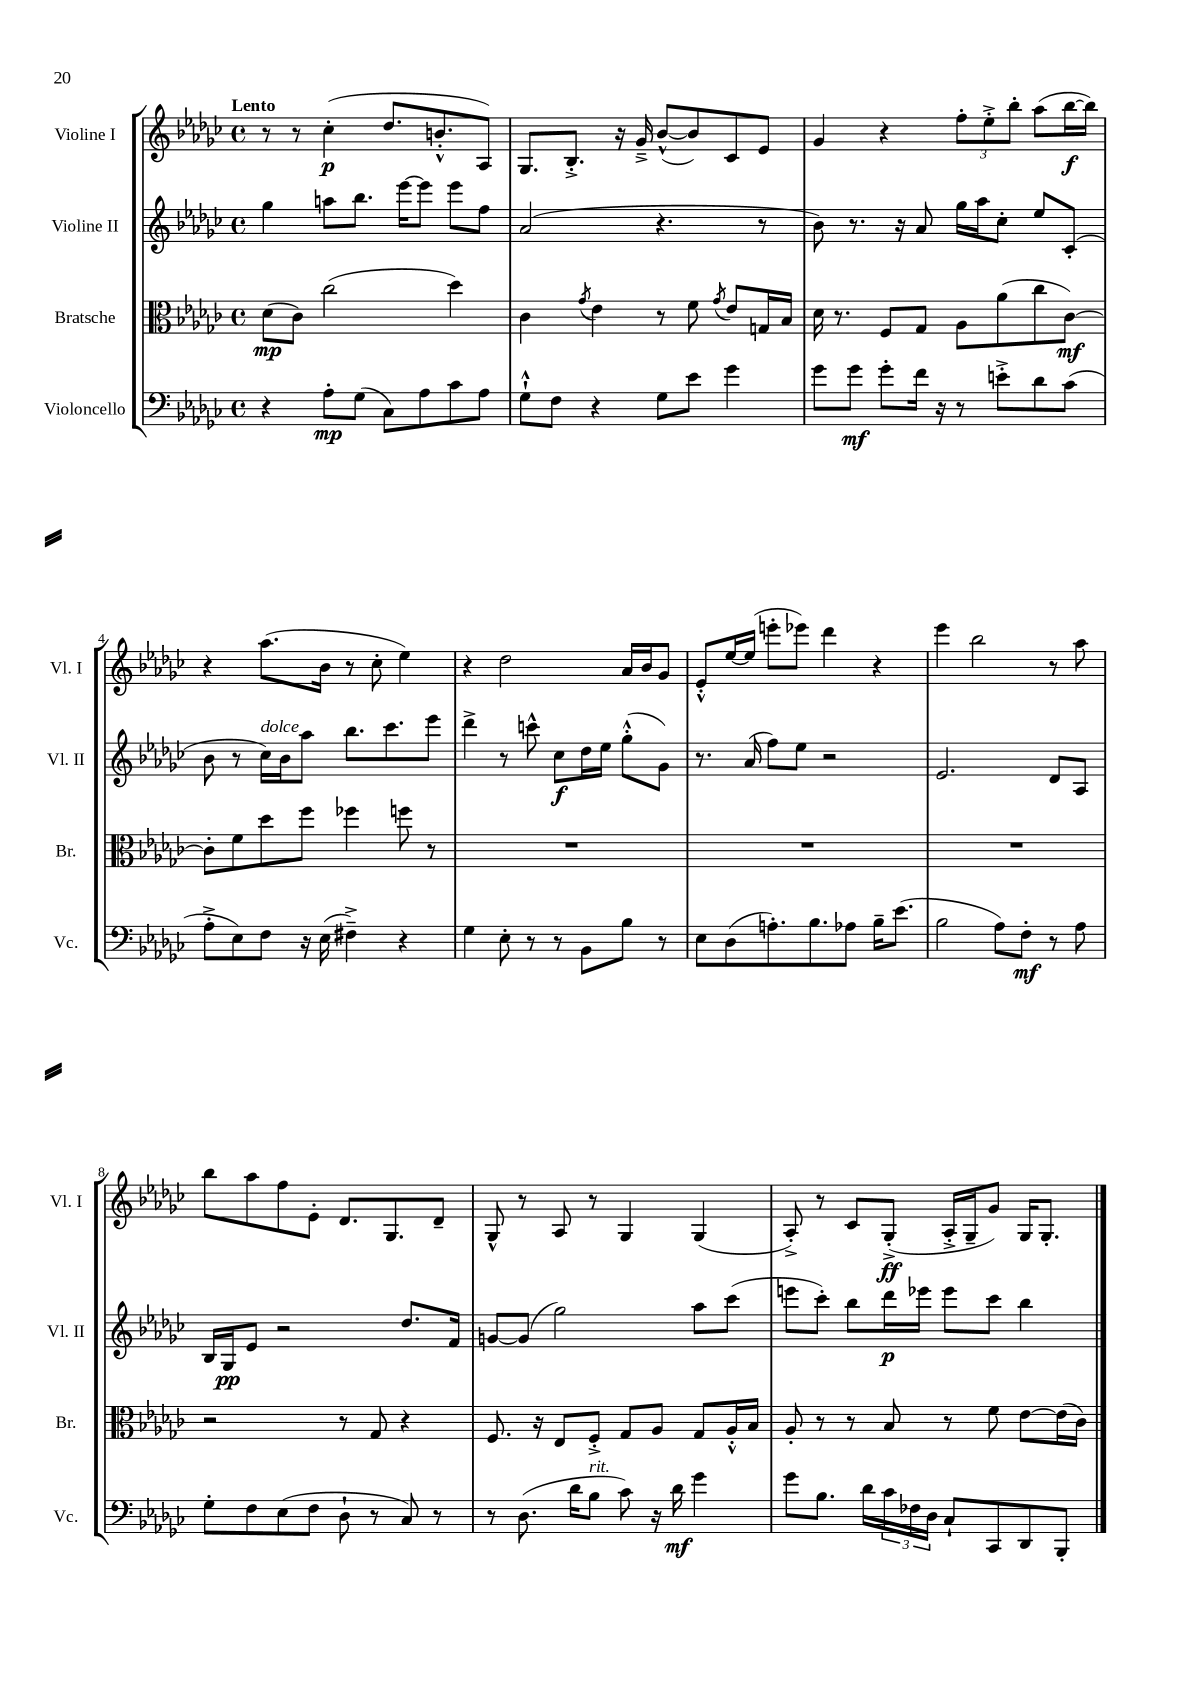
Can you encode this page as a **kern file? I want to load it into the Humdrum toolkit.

**kern	**dynam	**kern	**dynam	**kern	**dynam	**kern	**dynam
*part4	*part4	*part3	*part3	*part2	*part2	*part1	*part1
*staff4	*staff4	*staff3	*staff3	*staff2	*staff2	*staff1	*staff1
*I"Violoncello	*	*I"Bratsche	*	*I"Violine II	*	*I"Violine I	*
*I'Vc.	*	*I'Br.	*	*I'Vl. II	*	*I'Vl. I	*
*clefF4	*	*clefC3	*	*clefG2	*	*clefG2	*
*k[b-e-a-d-g-c-]	*	*k[b-e-a-d-g-c-]	*	*k[b-e-a-d-g-c-]	*	*k[b-e-a-d-g-c-]	*
*M4/4	*	*M4/4	*	*M4/4	*	*M4/4	*
*met(c)	*	*met(c)	*	*met(c)	*	*met(c)	*
=1	=1	=1	=1	=1	=1	=1	=1
!	!	!	!	!	!	!LO:TX:a:B:t=Lento	!
4r	.	(8d-\L	mp	4gg-\	.	8r	.
.	.	8c-\J)	.	.	.	8r	.
8A-'\L	mp	(2cc-\	.	8aan\L	.	(4cc-'\	p
(8G-\J	.	.	.	8.bb-\J	.	.	.
8C-\L)	.	.	.	.	.	8.dd-/L	.
.	.	.	.	[16eee-\KL	.	.	.
8A-\	.	.	.	8eee-\J]	.	.	.
.	.	.	.	.	.	8.bn'^^/	.
8c-\	.	4dd-\)	.	8eee-\L	.	.	.
8A-\J	.	.	.	8ff\J	.	8A-/J)	.
=2	=2	=2	=2	=2	=2	=2	=2
8G-`^^\L	.	4c-\	.	(2a-/	.	8.G-/L	.
8F\J	.	.	.	.	.	.	.
.	.	.	.	.	.	8.B-'^/J	.
.	.	8qg-/	.	.	.	.	.
4r	.	4e-\	.	.	.	.	.
.	.	.	.	.	.	16r	.
.	.	.	.	.	.	16g-~^/	.
8G-\L	.	8r	.	4.r	.	([8b-^^/L	.
8e-\J	.	8f\	.	.	.	8b-/])	.
.	.	8qg-/	.	.	.	.	.
4g-\	.	8e-/L	.	.	.	8c-/	.
.	.	16Gn/L	.	8r	.	8e-/J	.
.	.	16B-/JJ	.	.	.	.	.
=3	=3	=3	=3	=3	=3	=3	=3
8g-\L	.	16d-\	.	8b-\)	.	4g-/	.
.	.	8.r	.	.	.	.	.
8g-\J	mf	.	.	8.r	.	.	.
8g-'\L	.	8F/L	.	.	.	4r	.
.	.	.	.	16r	.	.	.
16f\Jk	.	8G-/J	.	8a-/	.	.	.
16r	.	.	.	.	.	.	.
8r	.	8A-\L	.	16gg-\LL	.	12ff'\L	.
.	.	.	.	16aa-\J	.	.	.
.	.	.	.	.	.	12ee-'^\	.
8en'^\L	.	(8a-\	.	8cc-'\J	.	.	.
.	.	.	.	.	.	12bb-'\J	.
8d-\	.	8cc-\	.	8ee-/L	.	(8aa-\L	.
(8c-\J	.	[8c-\J)	mf	(8c-'/J	.	[16bb-\L	f
.	.	.	.	.	.	16bb-\JJ])	.
!!LO:LB:g=z
=4	=4	=4	=4	=4	=4	=4	=4
8A-'^\L	.	8c-'\L]	.	8b-\	.	4r	.
8E-\)	.	8f\	.	8r	.	.	.
!	!	!	!	!LO:TX:a:i:t=dolce	!	!	!
8F\J	.	8dd-\	.	16cc-\LL)	.	(8.aa-\L	.
.	.	.	.	16b-\J	.	.	.
16r	.	8ff\J	.	8aa-\J	.	.	.
(16E-\	.	.	.	.	.	16b-\Jk	.
4F#X~^\)	.	4ff-X\	.	8.bb-\L	.	8r	.
.	.	.	.	.	.	8cc-'\	.
.	.	.	.	8.ccc-\	.	.	.
4r	.	8ffn\	.	.	.	4ee-\)	.
.	.	8r	.	8eee-\J	.	.	.
=5	=5	=5	=5	=5	=5	=5	=5
4G-\	.	1r	.	4ddd-^\	.	4r	.
8E-'\	.	.	.	8r	.	2dd-\	.
8r	.	.	.	8cccn^^\	.	.	.
8r	.	.	.	8cc-\L	f	.	.
8BB-\L	.	.	.	16dd-\L	.	.	.
.	.	.	.	16ee-\JJ	.	.	.
8B-\J	.	.	.	(8gg-'^^\L	.	16a-/LL	.
.	.	.	.	.	.	16b-/J	.
8r	.	.	.	8g-\J)	.	8g-/J	.
=6	=6	=6	=6	=6	=6	=6	=6
8E-\L	.	1r	.	8.r	.	8e-'^^/L	.
(8D-\	.	.	.	.	.	[16ee-/L	.
.	.	.	.	(16a-/	.	(16ee-/JJ]	.
8.An'\)	.	.	.	8ff\L)	.	8eeen'\L	.
.	.	.	.	8ee-\J	.	8eee-X\J)	.
8.B-\	.	.	.	.	.	.	.
.	.	.	.	2r	.	4ddd-\	.
8A-X\J	.	.	.	.	.	.	.
16B-~\KL	.	.	.	.	.	4r	.
(8.e-\J	.	.	.	.	.	.	.
=7	=7	=7	=7	=7	=7	=7	=7
2B-\	.	1r	.	2.e-/	.	4eee-\	.
.	.	.	.	.	.	2bb-\	.
8A-\L)	.	.	.	.	.	.	.
8F'\J	mf	.	.	.	.	.	.
8r	.	.	.	8d-/L	.	8r	.
8A-\	.	.	.	8A-/J	.	8aa-\	.
!!LO:LB:g=z
=8	=8	=8	=8	=8	=8	=8	=8
8G-'\L	.	2r	.	16B-/LL	.	8bb-\L	.
.	.	.	.	16G-/J	pp	.	.
8F\	.	.	.	8e-/J	.	8aa-\	.
(8E-\	.	.	.	2r	.	8ff\	.
8F\J	.	.	.	.	.	8e-'\J	.
8D-`\	.	8r	.	.	.	8.d-/L	.
8r	.	8G-/	.	.	.	.	.
.	.	.	.	.	.	8.G-/	.
8C-/)	.	4r	.	8.dd-/L	.	.	.
8r	.	.	.	.	.	8d-~/J	.
.	.	.	.	16f/Jk	.	.	.
=9	=9	=9	=9	=9	=9	=9	=9
8r	.	8.F/	.	[8gn/L	.	8G-^^/	.
(8.D-\	.	.	.	(8g/J]	.	8r	.
.	.	16r	.	.	.	.	.
.	.	8E-/L	.	2gg-\)	.	8A-/	.
16d-\KL	.	.	.	.	.	.	.
!LO:TX:a:i:t=rit.	!	!	!	!	!	!	!
8B-\J	.	8F'^/J	.	.	.	8r	.
8c-\)	.	8G-/L	.	.	.	4G-/	.
16r	.	8A-/J	.	.	.	.	.
16d-\	mf	.	.	.	.	.	.
4g-\	.	8G-/L	.	8aa-\L	.	(4G-/	.
.	.	16A-'^^/L	.	(8ccc-\J	.	.	.
.	.	16B-/JJ	.	.	.	.	.
=10	=10	=10	=10	=10	=10	=10	=10
8g-\L	.	8A-'/	.	8eeen\L	.	8A-'^/)	.
8.B-\J	.	8r	.	8ccc-'\J)	.	8r	.
.	.	8r	.	8bb-\L	.	8c-/L	.
16d-\LL	.	.	.	.	.	.	.
24c-\	.	8B-/	.	16ddd-\L	p	(8G-'^/J	ff
24F-X\	.	.	.	.	.	.	.
.	.	.	.	16eee-X\JJ	.	.	.
24D-\JJ	.	.	.	.	.	.	.
8C-`/L	.	8r	.	8eee-\L	.	16A-'^/LL	.
.	.	.	.	.	.	16G-~/J	.
8CC-/	.	8f\	.	8ccc-\J	.	8g-/J)	.
8DD-/	.	[8e-\L	.	4bb-\	.	16G-/KL	.
.	.	.	.	.	.	8.G-'/J	.
8BBB-'/J	.	(16e-\L]	.	.	.	.	.
.	.	16c-\JJ)	.	.	.	.	.
==	==	==	==	==	==	==	==
*-	*-	*-	*-	*-	*-	*-	*-
